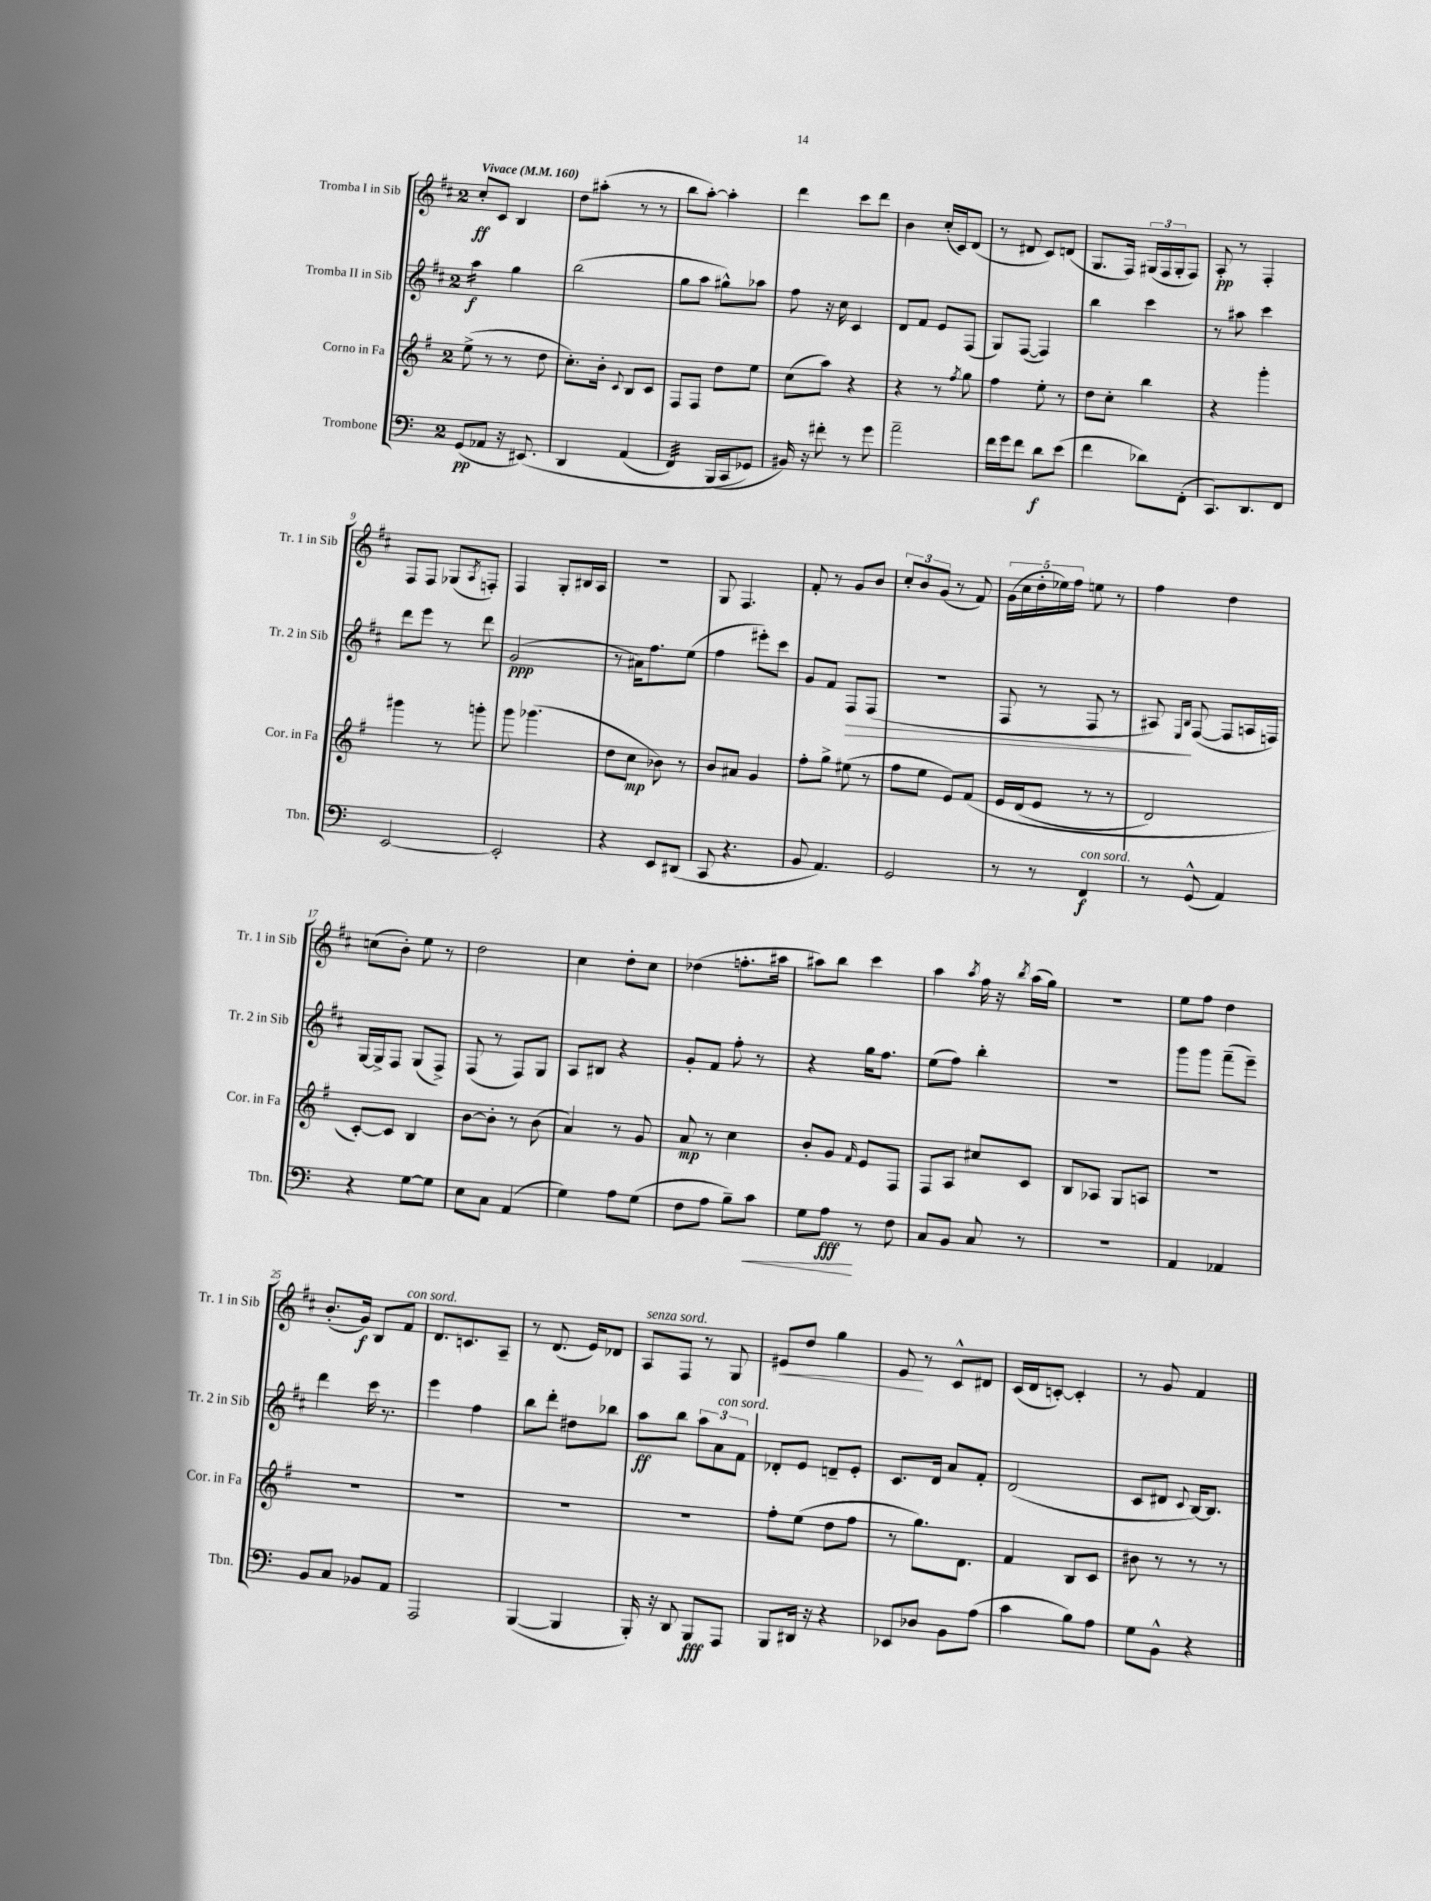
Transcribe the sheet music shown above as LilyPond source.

<<
\new StaffGroup <<
\new Staff = "s0" \with { instrumentName = "Tromba I in Sib" shortInstrumentName = "Tr. 1 in Sib" } {
    \clef treble \key d \major \once \override Staff.TimeSignature.style = #'single-digit \time 2/4 \tempo "Vivace" 4 = 160
    cis''8-.\ff cis'8 b4 |
    d''8 ais''8-.( r8 r8 |
    b''8 a''8~-.) a''4-. |
    d'''4 cis'''8 d'''8 |
    b'4 cis''16-.( cis'16) d'8( |
    r8 dis'8 cis'8) d'8( |
    g8. fis16) \tuplet 3/2 { gis16( fis16 gis16-. } fis8) |
    a8-.\pp r8 fis4-. |
    fis8 fis8 ges8( \acciaccatura { a8 } f8-.) |
    fis4 g8-. bis16 a16 |
    r2 |
    g8 fis4. |
    fis'8-. r8 g'8 b'8 |
    \tuplet 3/2 { cis''8-. b'8 g'8( } r8 fis'8) |
    \tuplet 5/4 { g'16( cis''16 d''16-. ees''16) fis''16 } e''8 r8 |
    fis''4 d''4 |
    c''8( b'8-.) e''8 r8 |
    d''2 |
    cis''4 d''8-. cis''8 |
    des''4( f''8.-. ais''16 |
    ais''8) b''8 cis'''4 |
    a''4 \acciaccatura { a''8 } fis''16 r16 \acciaccatura { b''8 } a''16( g''16) |
    r2 |
    e''8 fis''8 d''4 |
    b'8.-.( g'16\f) b8 fis'8^\markup { \italic "con sord." } |
    d'8. c'8. a8-- |
    r8 d'8.( e'16) des'8 |
    a8^\markup { \italic "senza sord." } fis8 r8 g8 |
    eis'8\< d''8 g''4 |
    e'8\! r8 cis'8-^ dis'8 |
    cis'16( d'16 c'8~-.) c'4-. |
    r8 g'8 fis'4 \bar "|." |
}
\new Staff = "s1" \with { instrumentName = "Tromba II in Sib" shortInstrumentName = "Tr. 2 in Sib" } {
    \clef treble \key d \major \once \override Staff.TimeSignature.style = #'single-digit \time 2/4
    a''4:16\f g''4 |
    b''2( |
    g''8 a''8 gis''8-^) aes''8 |
    fis''8 r16 cis''16 cis'4 |
    d'8 fis'8 e'8 fis8( |
    g8) fis8~( fis4) |
    b''4 cis'''4 |
    r8 ais''8 cis'''4 |
    d'''8 e'''8 r8 d'''8 |
    g'2\ppp( |
    r8 ais'16) fis''8. e''8( |
    fis''4 eis'''8-.) cis'''8 |
    g'8 fis'8 fis8\> fis8( |
    r2 |
    fis8 r8 fis8 r8 |
    ais8\!) \grace { e16 b16 } fis8~( fis8 a16 f16) |
    g16~ g16-> fis8 g8( fis8->) |
    fis8( r8 fis8) g8 |
    a8 bis8 r4 |
    g'8-. fis'8 fis''8-. r8 |
    r4 g''16 fis''8. |
    e''8( fis''8) b''4-. |
    R2 |
    g'''8 g'''8 fis'''8--( e'''8--) |
    d'''4 cis'''16 r8. |
    e'''4 fis''4 |
    b''8 d'''8-. dis''8 bes''8 |
    a''8\ff b''8 \tuplet 3/2 { a''8 a'8^\markup { \italic "con sord." } fis'8 } |
    des'8-. e'8 d'8-- e'8-. |
    cis'8. d'16 a'8 fis'8-. |
    d'2( |
    cis'8 dis'8 \appoggiatura { cis'8 } b16~) b8. \bar "|." |
}
\new Staff = "s2" \with { instrumentName = "Corno in Fa" shortInstrumentName = "Cor. in Fa" } {
    \clef treble \key g \major \once \override Staff.TimeSignature.style = #'single-digit \time 2/4
    e''8->( r8 r8 d''8 |
    c''8.-.) b'16-. \appoggiatura { c'8 } b8 c'8 |
    fis8 fis8 d''8 e''8 |
    c''8( a''8) r4 |
    r4 r8 \acciaccatura { fis''8 } g''8 |
    fis''4 e''8-. r8 |
    d''8 c''8-. b''4 |
    r4 g'''4-. |
    gis'''4 r8 g'''8-. |
    g'''8 ges'''4.( |
    d''8 c''8\mp bes'8) r8 |
    b'8 ais'8 g'4 |
    fis''8-. g''8-> eis''8( r8 |
    fis''8 e''8 e'8) fis'8\( |
    e'16 d'16( e'8 r8 r8 |
    d'2) |
    c'8~-.\) c'8 b4 |
    b'8~ b'8-. r8 b'8( |
    a'4) r8 g'8 |
    a'8\mp r8 c''4 |
    b'8-. g'8 \grace { fis'16 } e'8 fis8 |
    fis8 a8 cis''8 c'8 |
    b8 aes8 g8 a8 |
    R2 |
    R2 |
    R2 |
    R2 |
    R2 |
    fis''8-. e''8( d''8 fis''8 |
    r8 g''8.) d'8. |
    fis'4 b8 c'8 |
    bis'8 r8 r8 r8 \bar "|." |
}
\new Staff = "s3" \with { instrumentName = "Trombone" shortInstrumentName = "Tbn." } {
    \clef bass \key c \major \once \override Staff.TimeSignature.style = #'single-digit \time 2/4
    g,8\pp( aes,8 r16 eis,8.)\( |
    d,4 a,4( |
    f,4:32) b,,16( c,16 ges,8\) |
    bis,16) r16 fis'8-. r8 g'8 |
    a'2-- |
    f'16 g'16 f'8 d'8\f e'8( |
    f'4 des'8) f,8-.( |
    c,8.) d,8. f,8 |
    e,2~ |
    e,2-. |
    r4 e,8 dis,8( |
    c,8 r4. |
    b,8 a,4.) |
    g,2 |
    r8 r8 f,4\f^\markup { \italic "con sord." } |
    r8 g,8-^( a,4) |
    r4 g8~ g8 |
    e8 c8 a,4( |
    g4) a8 g8( |
    f8 a8 b8--) c'8\< |
    g8 a8\fff\! r8 f8 |
    c8 b,8 c8 r8 |
    R2 |
    a,4 aes,4 |
    b,8 c8 bes,8 a,8 |
    a,,2 |
    b,,4~( b,,4 |
    b,,16-.) r16 d,8 b,,8\fff a,,8 |
    b,,8 dis,16 r16 r4 |
    ees,8 des8 b,8 a8( |
    c'4 b8) a8 |
    g8 b,8-^ r4 \bar "|." |
}
>>
>>
